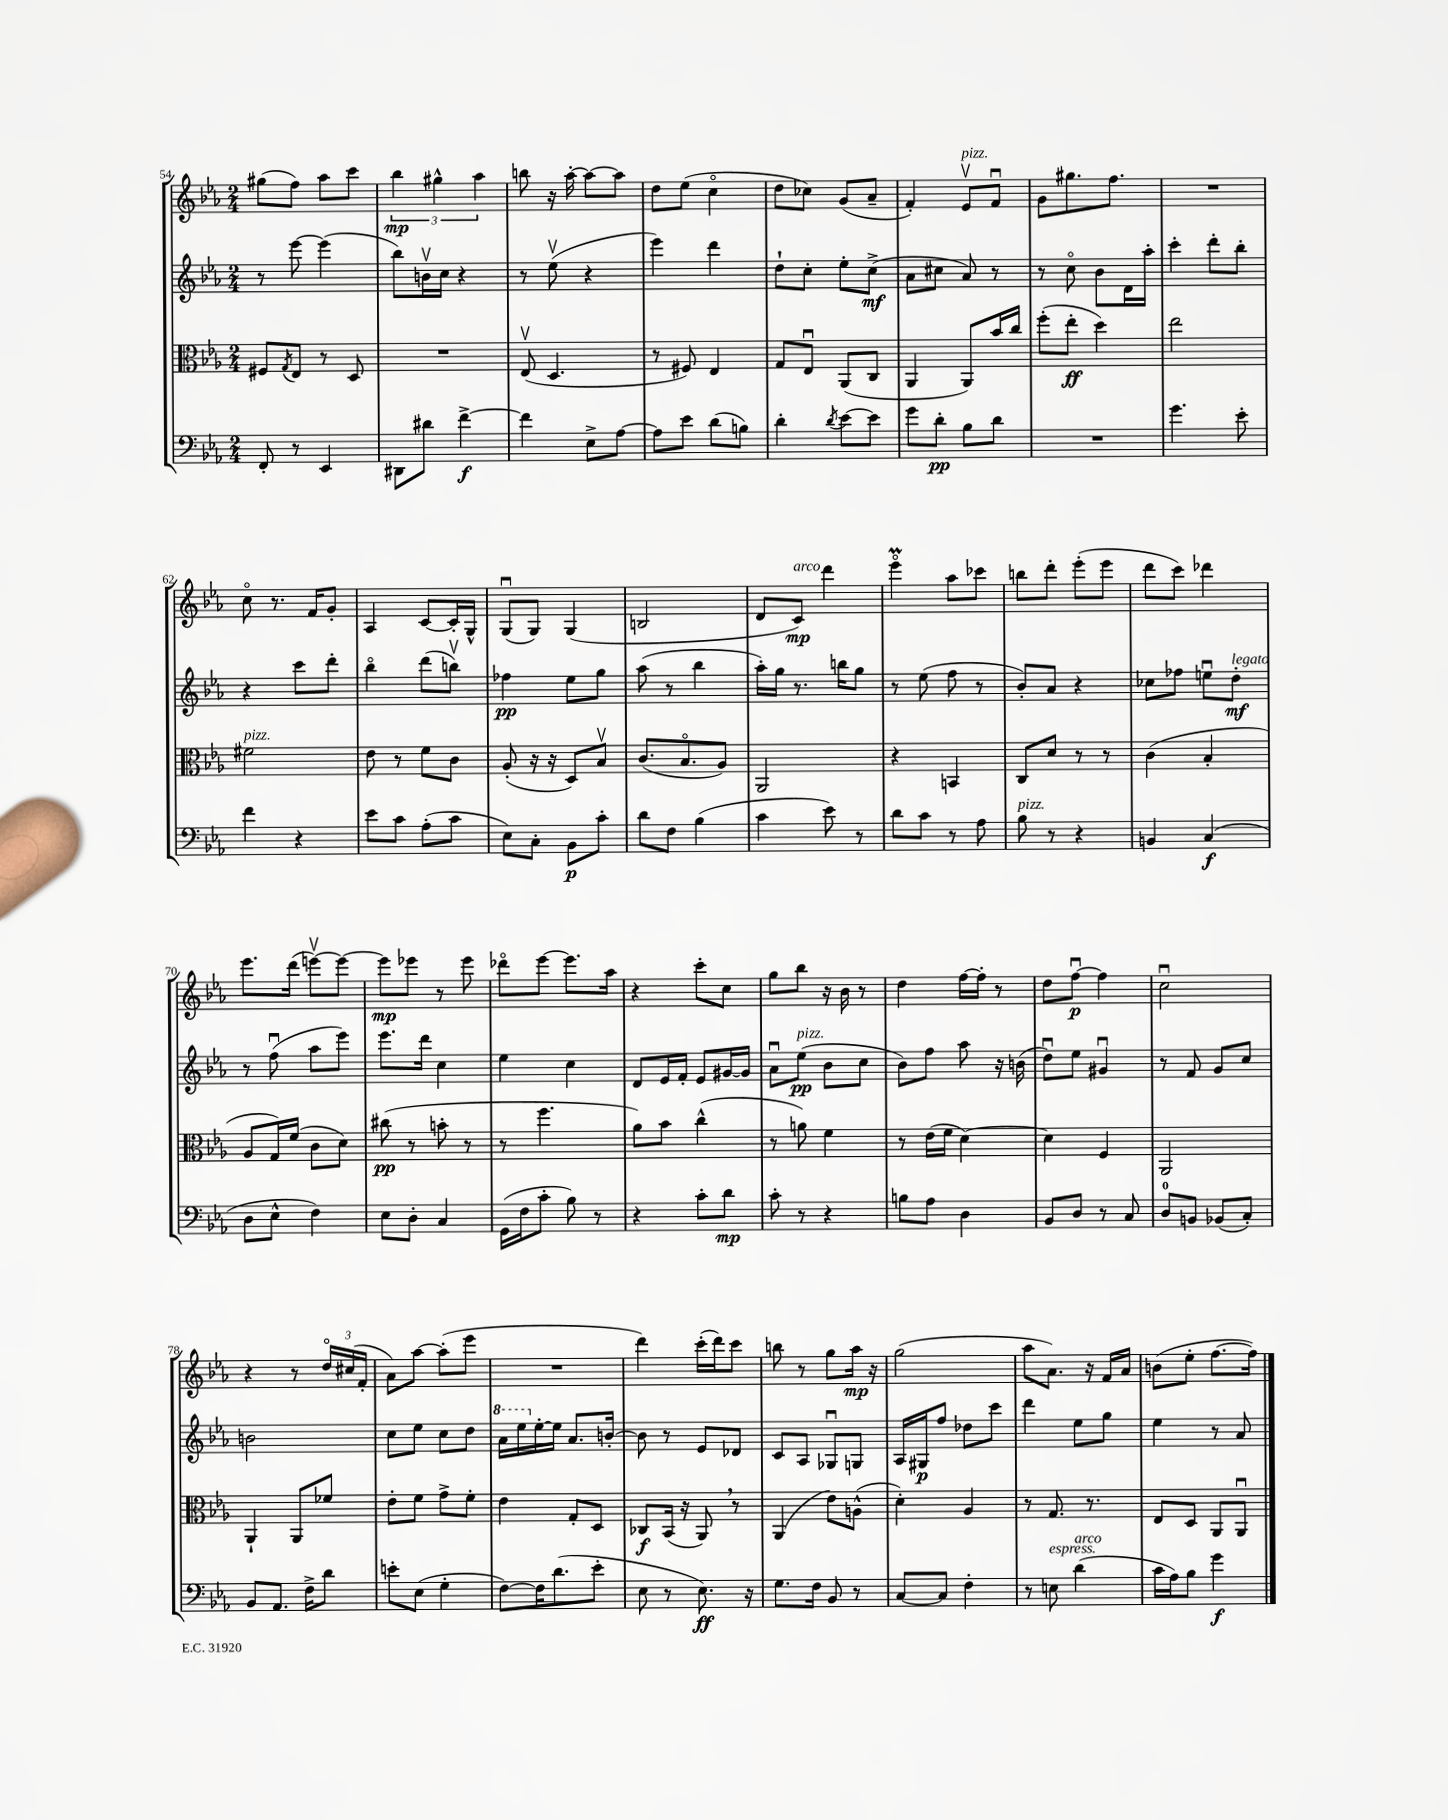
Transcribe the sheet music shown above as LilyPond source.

<<
\new StaffGroup <<
\new Staff = "s0" {
    \clef treble \key ees \major \numericTimeSignature \time 2/4
    gis''8( f''8) aes''8 c'''8 |
    \tuplet 3/2 { bes''4\mp gis''4-^ aes''4 } |
    b''8 r16 aes''16~-. aes''8~ aes''8 |
    d''8 ees''8( c''4\flageolet |
    d''8 ces''8) g'8( aes'8-- |
    f'4-.) ees'8\upbow^\markup { \italic "pizz." } f'8\downbow |
    g'8 gis''8. f''8. |
    R2 |
    c''8\flageolet r8. f'16 g'8-. |
    aes4 c'8~ c'16-. g16-^ |
    g8\downbow( g8) g4( |
    b2 |
    d'8 c'8\mp^\markup { \italic "arco" }) d'''4 |
    ees'''4\flageolet\prall aes''8 ces'''8 |
    b''8 d'''8-. ees'''8-.( ees'''8 |
    d'''8 c'''8) des'''4 |
    ees'''8. d'''16( e'''8~\upbow) e'''8~ |
    e'''8\mp ees'''8 r8 ees'''8 |
    des'''8\flageolet ees'''8~ ees'''8. aes''16 |
    r4 c'''8-. c''8 |
    g''8 bes''8 r16 bes'16 r8 |
    d''4 f''16~ f''16-. r8 |
    d''8 f''8~\downbow\p f''4 |
    c''2\downbow |
    r4 r8 \tuplet 3/2 { d''16\flageolet cis''16( f'16-. } |
    aes'8) aes''8~ aes''8-.( ees'''8 |
    R2 |
    d'''4) c'''16-.( d'''16) c'''8 |
    b''8 r8 g''8 aes''16\mp r16 |
    g''2( |
    aes''8 aes'8.) r16 f'16 aes'16 |
    b'8( ees''8-. f''8.~ f''16) \bar "|." |
}
\new Staff = "s1" {
    \clef treble \key ees \major \numericTimeSignature \time 2/4
    r8 ees'''8~ ees'''4( |
    bes''8) b'16\upbow c''16 r4 |
    r8 ees''8\upbow( r4 |
    ees'''4) d'''4 |
    d''8-! c''8-. ees''8-. c''8->\mf( |
    aes'8 cis''8 aes'8) r8 |
    r8 c''8\flageolet bes'8 d'16 aes''16-. |
    c'''4-. d'''8-. bes''8-. |
    r4 c'''8 d'''8-. |
    bes''4\flageolet d'''8( b''8\upbow) |
    fes''4\pp ees''8 g''8 |
    aes''8( r8 bes''4 |
    aes''16-.) g''16 r8. b''16 g''8 |
    r8 ees''8( f''8 r8 |
    bes'8-.) aes'8 r4 |
    ces''8 fes''8 e''8\downbow d''8-.\mf^\markup { \italic "legato" } |
    r8 f''8\downbow( aes''8 ees'''8) |
    ees'''8. d'''16 c''4 |
    ees''4 c''4 |
    d'8 ees'16 f'16-. ees'8 gis'16~ gis'16 |
    aes'8\downbow ees''8\pp^\markup { \italic "pizz." }( bes'8 c''8 |
    bes'8) f''8 aes''8 r16 b'16( |
    d''8\downbow) ees''8 gis'4\downbow |
    r8 f'8 g'8 c''8 |
    b'2 |
    c''8 ees''8 c''8 d''8 |
    \ottava #1 aes''16 ees'''16 \ottava #0 ees''16~-. ees''16 aes'8. b'16~-. |
    b'8 r8 ees'8 des'8 |
    c'8 aes8 ges8\downbow g8 |
    aes16 gis16\p f''8 des''8 c'''8 |
    d'''4 ees''8 g''8 |
    ees''4 r8 aes'8 \bar "|." |
}
\new Staff = "s2" {
    \clef alto \key ees \major \numericTimeSignature \time 2/4
    fis8 \acciaccatura { g8 } ees8 r8 d8 |
    R2 |
    ees8\upbow( d4. |
    r8 fis8) ees4 |
    g8 ees8\downbow aes,8( c8 |
    aes,4 aes,8) bes'16 c''16 |
    f''8-.( ees''8-.\ff d''4) |
    ees''2 |
    fis'2^\markup { \italic "pizz." } |
    ees'8 r8 f'8 c'8 |
    aes8-.( r16 r16 d8) bes8\upbow |
    c'8.( bes8.\flageolet aes8) |
    aes,2 |
    r4 b,4 |
    c8 d'8 r8 r8 |
    c'4( bes4-. |
    aes8 g16) f'16( c'8 d'8) |
    cis''8\pp( r8 b'8-. r8 |
    r8 f''4. |
    aes'8) bes'8 c''4-^( |
    r8 a'8) f'4 |
    r8 ees'16( f'16 d'4~) |
    d'4 f4 |
    aes,2 |
    aes,4-! aes,8 fes'8 |
    ees'8-. f'8 g'8-> f'8-. |
    ees'4 g8-. d8 |
    ces8\f bes,16( r16 aes,8) \breathe r8 |
    aes,4( ees'8) a8-^( |
    d'4-.) aes4 |
    r8 g8. r8. |
    ees8 d8 aes,8 aes,8\downbow \bar "|." |
}
\new Staff = "s3" {
    \clef bass \key ees \major \numericTimeSignature \time 2/4
    f,8-. r8 ees,4 |
    dis,8 dis'8 f'4~->\f |
    f'4 ees8-> aes8~ |
    aes8 ees'8 d'8( b8) |
    d'4-. \acciaccatura { d'8 } ees'8~ ees'8 |
    g'8 d'8-.\pp bes8 d'8 |
    R2 |
    g'4. ees'8-. |
    f'4 r4 |
    ees'8 c'8 aes8-.( c'8 |
    ees8) c8-. bes,8\p c'8-. |
    d'8 f8 bes4( |
    c'4 ees'8) r8 |
    d'8 c'8 r8 aes8 |
    bes8^\markup { \italic "pizz." } r8 r4 |
    b,4 c4\f( |
    d8 ees8-^ f4) |
    ees8 d8-. c4 |
    g,16( f16 c'8-. bes8) r8 |
    r4 c'8-. d'8\mp |
    c'8-. r8 r4 |
    b8 aes8 d4 |
    bes,8 d8 r8 c8 |
    d8-0 b,8 bes,8( c8-.) |
    bes,8 aes,8. f16-> d'8 |
    e'8-. ees8( g4-. |
    f8~) f16 d'8.( ees'8-. |
    ees8 r8 ees8.\ff) r16 |
    g8. f16 bes,8 r8 |
    c8~ c8 f4-. |
    r8 e8^\markup { \italic "espress." } d'4^\markup { \italic "arco" }( |
    c'16 aes16) bes8 g'4\f \bar "|." |
}
>>
>>
\layout { \context { \Score currentBarNumber = #54 } }
